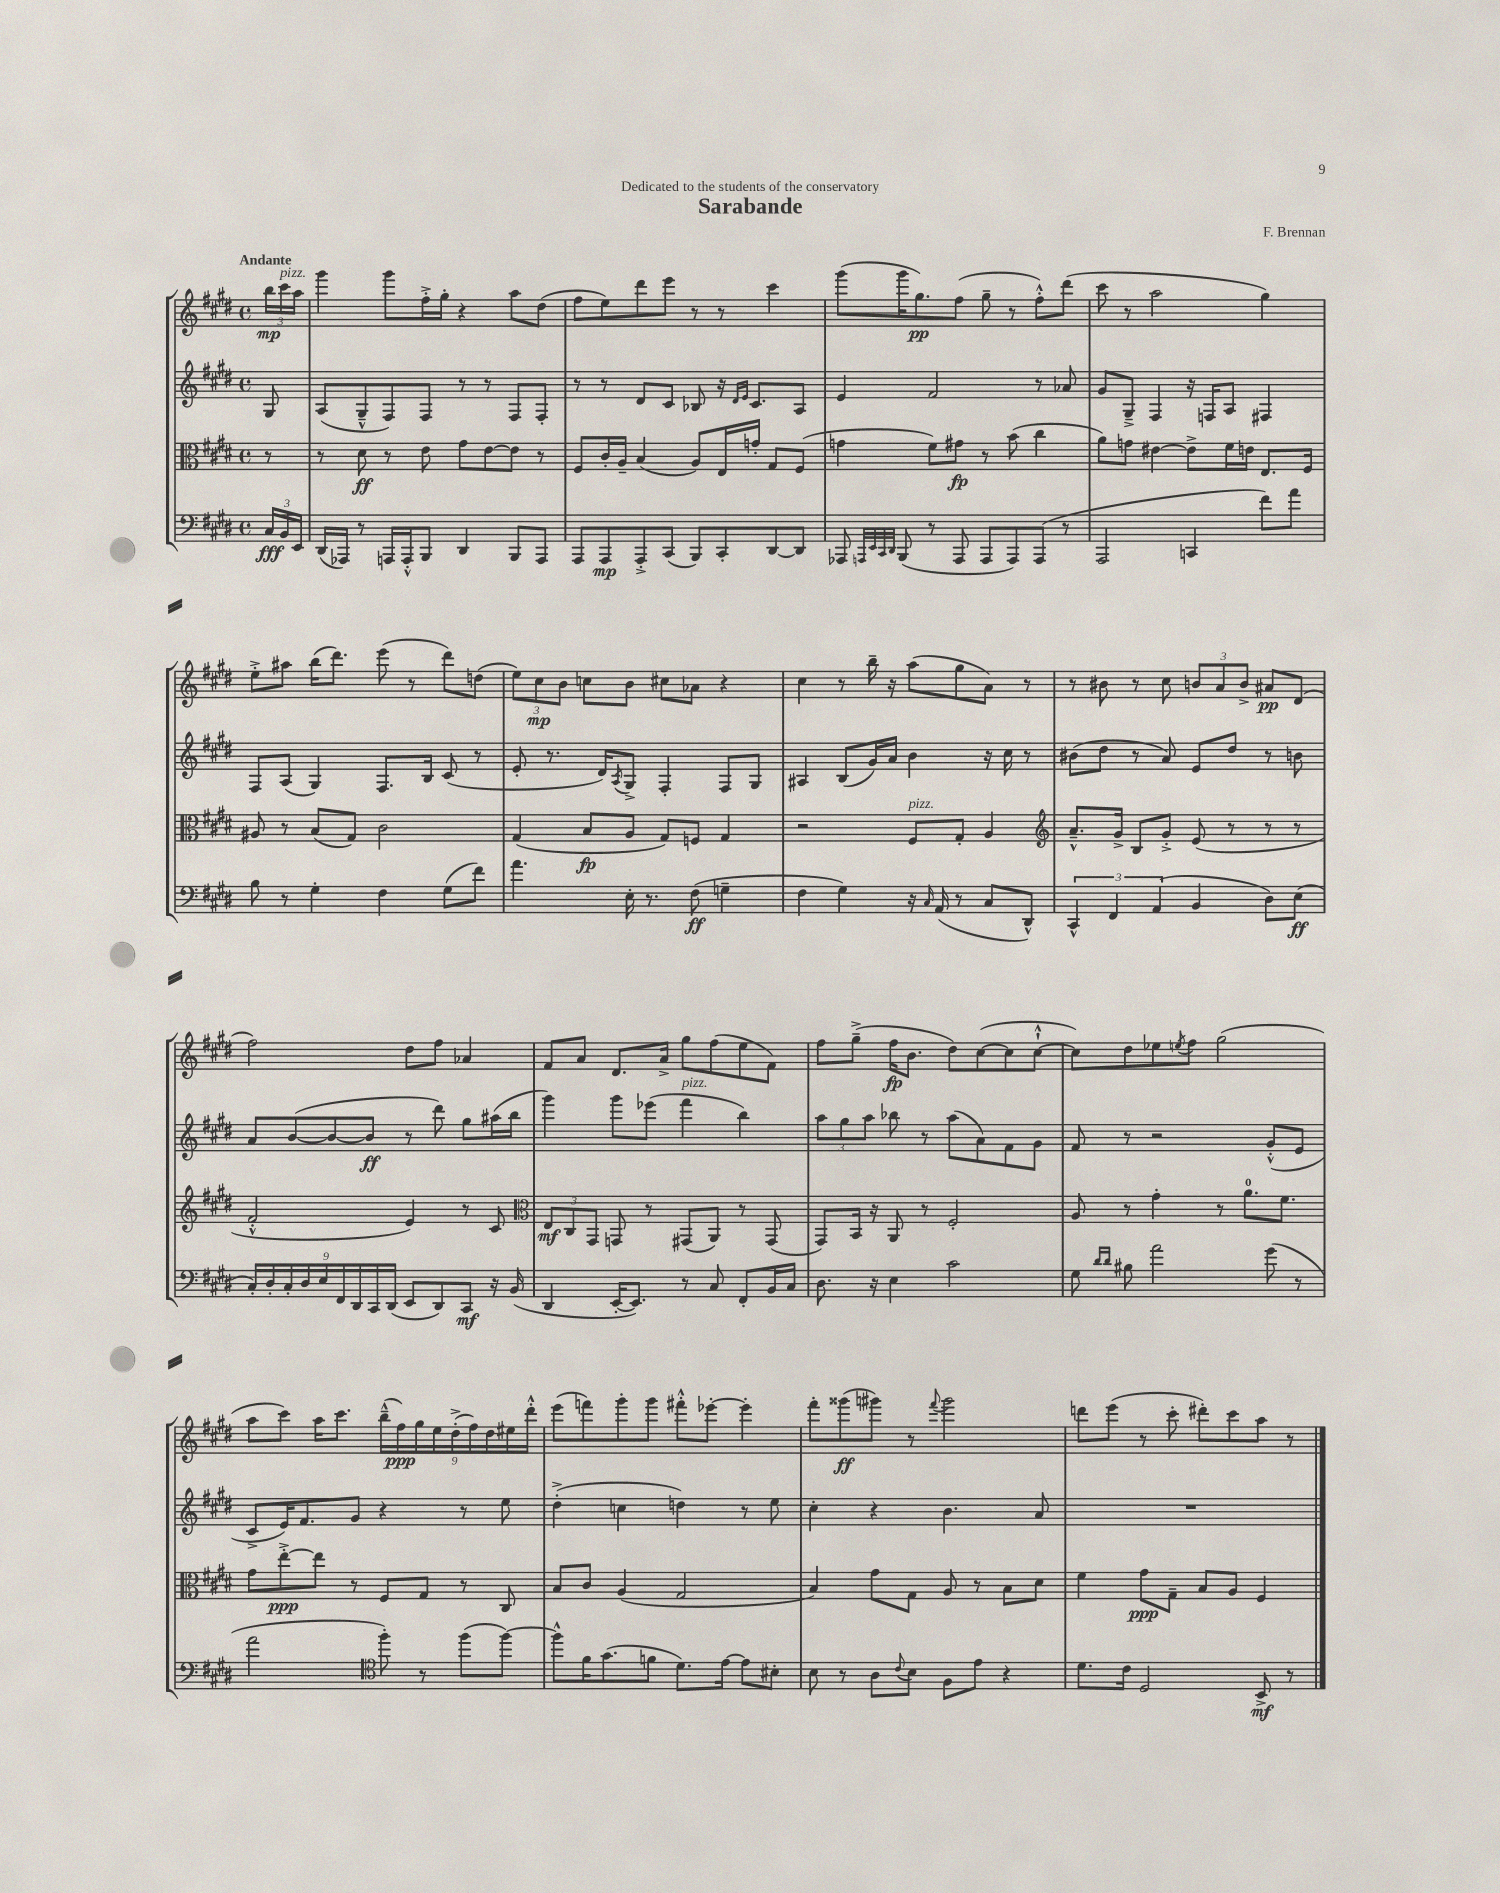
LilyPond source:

\header { title = "Sarabande" composer = "F. Brennan" dedication = "Dedicated to the students of the conservatory" }
<<
\new StaffGroup <<
\new Staff = "s0" {
    \clef treble \key e \major \defaultTimeSignature \time 4/4 \partial 8 \tempo "Andante"
    \tuplet 3/2 { b''16\mp cis'''16^\markup { \italic "pizz." } a''16 } |
    gis'''4 gis'''8 fis''16-.-> gis''16-. r4 a''8 dis''8( |
    fis''8 e''8) dis'''8 e'''8 r8 r8 cis'''4 |
    gis'''8( gis'''16 gis''8.\pp) fis''8( gis''8-- r8 fis''8-.-^) dis'''8( |
    cis'''8 r8 a''2 gis''4) |
    e''8-.-> ais''8 b''16( dis'''8.) e'''8( r8 dis'''8) d''8( |
    \tuplet 3/2 { e''8) cis''8\mp b'8 } c''8 b'8 cis''8 aes'8 r4 |
    cis''4 r8 b''16-- r16 a''8( gis''8 a'8) r8 |
    r8 bis'8 r8 cis''8 \tuplet 3/2 { b'8 a'8 b'8-> } ais'8\pp dis'8( |
    fis''2) dis''8 fis''8 aes'4 |
    fis'8 a'8 dis'8. a'16-> gis''8 fis''8( e''8 fis'8) |
    fis''8 gis''8--->( fis''16\fp b'8. dis''8) cis''8~( cis''8 cis''8~-!-^ |
    cis''8) dis''8 ees''8 \acciaccatura { e''8 } fis''8 gis''2( |
    a''8 cis'''8) a''16 cis'''8. \tuplet 9/8 { b''16---^( fis''16\ppp) gis''16 e''16 dis''16-.->( fis''16) dis''16 eis''16 dis'''16-.-^ } |
    e'''8( f'''8) gis'''8-. gis'''8 fis'''8-.-^ ees'''8~-. ees'''4-. |
    fis'''8-. gisis'''8\ff( gis'''8) r8 \appoggiatura { fis'''8 } gis'''2 |
    d'''8 e'''8( r8 cis'''8-. dis'''8-.) cis'''8 a''8 r8 \bar "|." |
}
\new Staff = "s1" {
    \clef treble \key e \major \defaultTimeSignature \time 4/4 \partial 8
    gis8 |
    a8( gis8---^ fis8) fis8 r8 r8 fis8 fis8-. |
    r8 r8 dis'8 cis'8 bes8 r16 \grace { dis'16 e'16 } cis'8. a8 |
    e'4 fis'2 r8 aes'8 |
    gis'8 gis8---> fis4 r16 f16 a8 fis4 |
    fis8 a8( gis4) fis8. b16 cis'8( r8 |
    e'8-. r8. dis'16) \acciaccatura { a8 } gis8-> fis4-. fis8 gis8 |
    ais4 b8( gis'16) a'16 b'4 r16 cis''16 r8 |
    bis'8( dis''8 r8 a'8) e'8 dis''8 r8 b'8 |
    a'8 b'8~( b'8~ b'8\ff r8 dis'''8) gis''8 ais''16( b''16 |
    gis'''4) gis'''8 ees'''8( fis'''4^\markup { \italic "pizz." } b''4) |
    \tuplet 3/2 { a''8 gis''8 a''8 } bes''8 r8 a''8( a'8) fis'8 gis'8 |
    fis'8 r8 r2 gis'8-.-^( e'8 |
    cis'8-> e'16) fis'8. gis'8 r4 r8 e''8 |
    dis''4-.->( c''4 d''4) r8 e''8 |
    cis''4-. r4 b'4. a'8 |
    R1 \bar "|." |
}
\new Staff = "s2" {
    \clef alto \key e \major \defaultTimeSignature \time 4/4 \partial 8
    r8 |
    r8 dis'8\ff r8 e'8 gis'8 e'8~ e'8 r8 |
    fis8 cis'16-. a16-- b4( a8) e16 g'16-. gis8 fis8( |
    g'4 fis'8) gis'8\fp r8 b'8( cis''4 |
    a'8) g'8 eis'4~ eis'8-> fis'16 e'16 e8. fis16 |
    ais8 r8 b8( gis8) cis'2 |
    gis4( b8\fp a8 gis8) f8 gis4 |
    r2 fis8^\markup { \italic "pizz." } gis8-. a4 |
    \clef treble a'8.---^ gis'16-> b8 gis'8-.-> e'8( r8 r8 r8 |
    fis'2-.-^ e'4) r8 cis'8 |
    \clef alto \tuplet 3/2 { e8\mf cis8 gis,8 } g,8 r8 gis,8( a,8) r8 gis,8( |
    gis,8) b,16 r16 a,8 r8 fis2-. |
    a8 r8 gis'4-. r8 a'8.-0 fis'8. |
    gis'8 e''8~-.->\ppp e''8 r8 fis8 gis8 r8 cis8 |
    b8 cis'8 a4( gis2 |
    b4) gis'8 gis8 a8 r8 b8 dis'8 |
    fis'4 gis'8\ppp gis8-- b8 a8 fis4 \bar "|." |
}
\new Staff = "s3" {
    \clef bass \key e \major \defaultTimeSignature \time 4/4 \partial 8
    \tuplet 3/2 { cis16\fff b,16 e,16 } |
    dis,16( aes,,16) r8 a,,16 a,,16-.-^ b,,8 dis,4 b,,8 a,,8 |
    a,,8 a,,8\mp a,,8-.-> cis,8( b,,8) cis,8-. dis,8~ dis,8 |
    aes,,8 \grace { a,,32 e,32 cis,32 dis,32 } b,,8( r8 a,,8 a,,8 a,,8) a,,8( r8 |
    a,,2 c,4 fis'8) a'8 |
    b8 r8 gis4-. fis4 gis8( fis'8) |
    a'4. e16-. r8. fis8\ff( g4-- |
    fis4 gis4) r16 \grace { cis16 } a,16( r8 cis8 dis,8-^) |
    \tuplet 3/2 { cis,4-^ fis,4 a,4( } b,4 dis8) e8\ff( |
    \tuplet 9/8 { cis16-.) dis16-. cis16-. dis16 e16 fis,16 dis,16 cis,16 dis,16( } e,8 dis,8) cis,8\mf r16 b,16( |
    dis,4 e,16~-. e,8.) r8 cis8 fis,8-. b,16 cis16 |
    dis8. r16 e4 cis'2 |
    gis8 \grace { dis'16 dis'16 } bis8 a'2 gis'8( r8 |
    a'2 \clef tenor fis''8-.) r8 fis''8( fis''8~) |
    fis''8-^ fis'16 gis'8.( f'8 dis'8.) e'16~ e'8 bis8-. |
    b8 r8 a8 \appoggiatura { cis'8 } b8 fis8 e'8 r4 |
    dis'8. cis'16 dis2 b,8->\mf r8 \bar "|." |
}
>>
>>
\layout { \context { \Score \remove "Bar_number_engraver" } }
